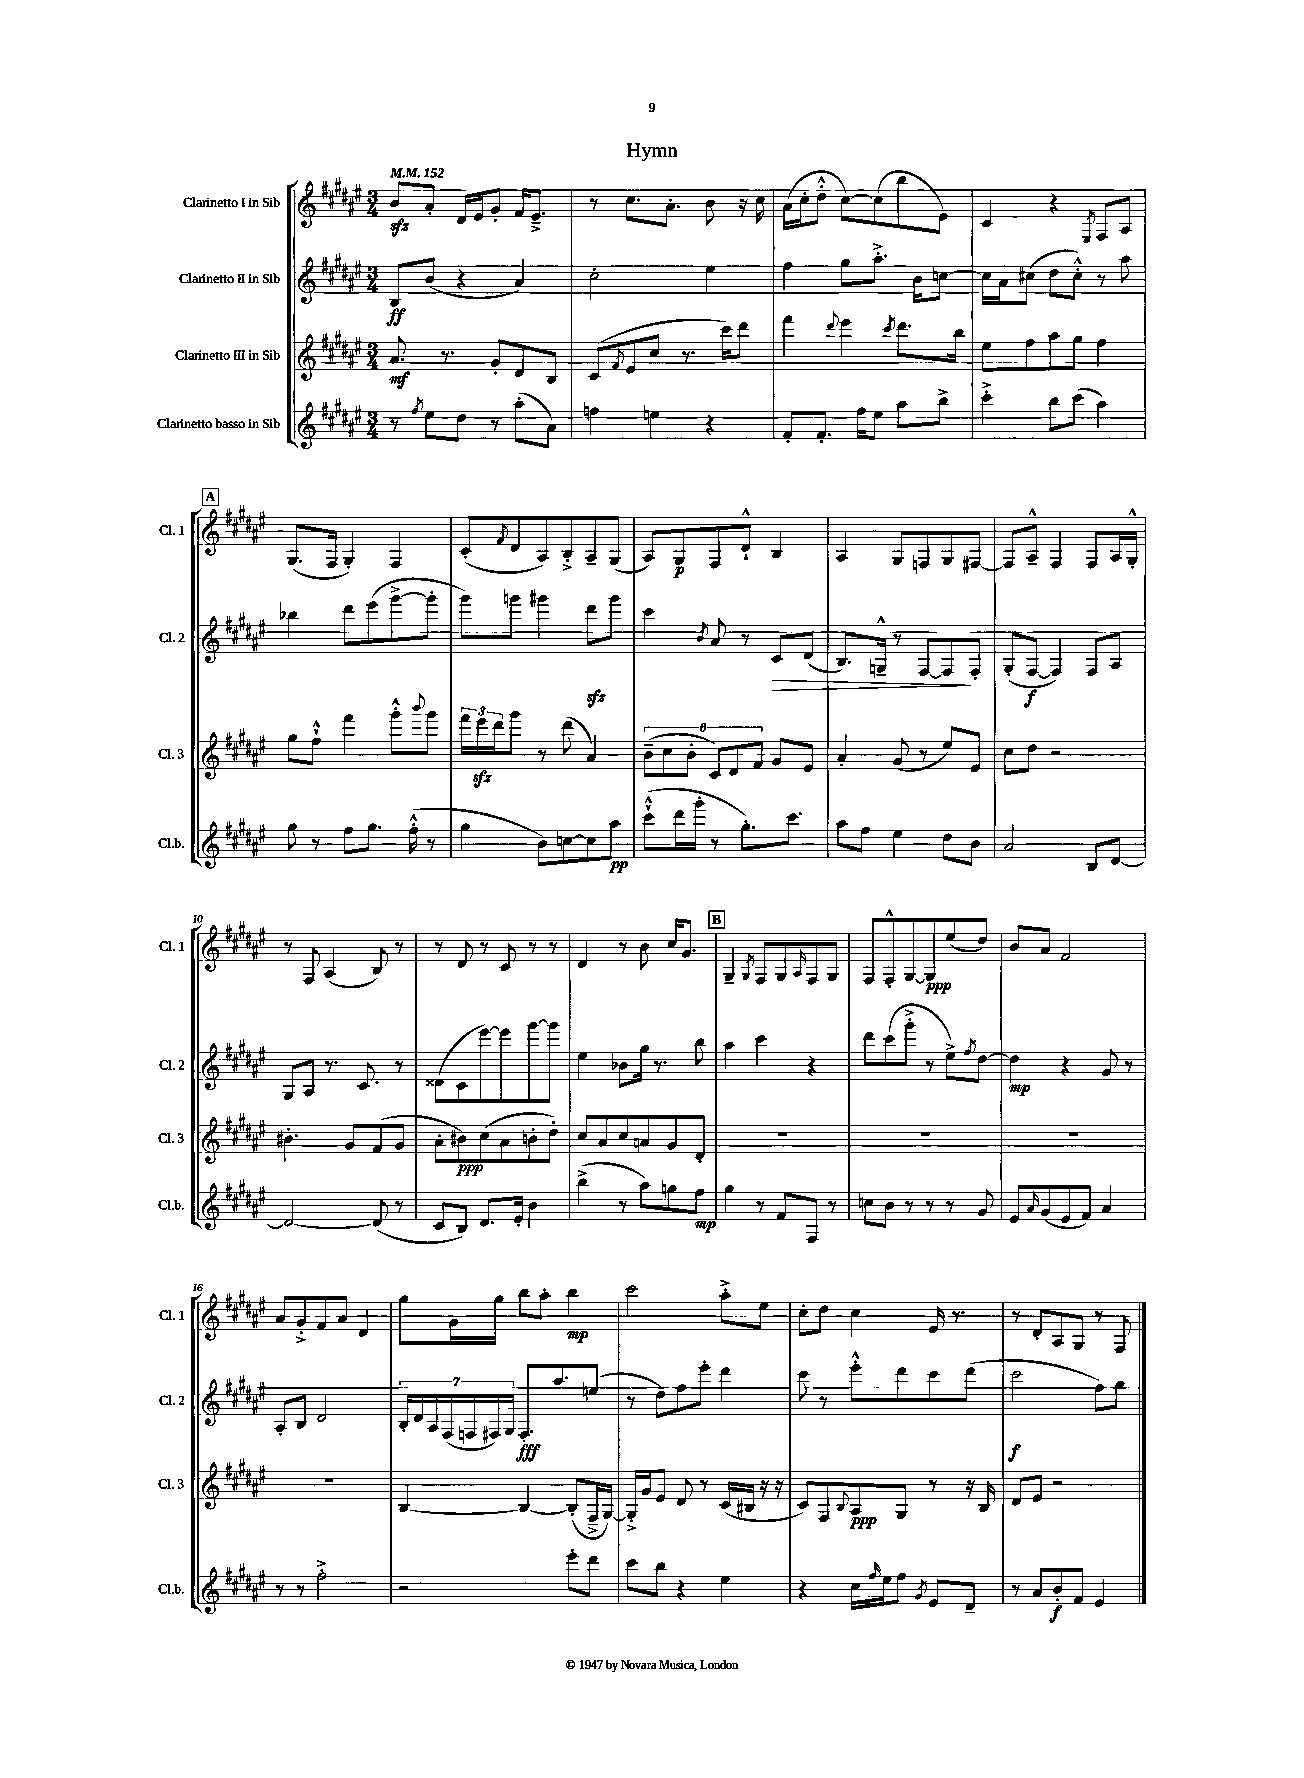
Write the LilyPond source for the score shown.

\header { title = "Hymn" }
<<
\new StaffGroup <<
\new Staff = "s0" \with { instrumentName = "Clarinetto I in Sib" shortInstrumentName = "Cl. 1" } {
    \clef treble \key fis \major \numericTimeSignature \time 3/4 \tempo 4 = 152
    b'8\sfz ais'8-. dis'16 eis'16 gis'8-. fis'16 eis'8.---> |
    r8 cis''8. ais'8.-. b'8 r16 cis''16 |
    ais'16( cis''16-. dis''8-.-^ cis''8~) cis''8( b''8 eis'8) |
    cis'4 r4 \acciaccatura { eis8 } fis8 ais8 |
    \mark \markup { \box "A" } gis8.( fis16 gis4-.) fis4 |
    cis'8-.( \acciaccatura { fis'8 } dis'8 ais8) b8-.-> ais8-- gis8( |
    ais8) gis8\p fis8 dis'8-!-^ b4 |
    ais4 gis8 f8 gis8 fis8~ |
    fis8 ais8---^ fis4 fis8 ais16 gis16-.-^ |
    r8 fis8 ais4( b8) r8 |
    r8 dis'8 r8 cis'8 r8 r8 |
    dis'4 r8 b'8 cis''16 gis'8. |
    \mark \markup { \box "B" } gis4-- \acciaccatura { gis8 } fis8 gis8 \grace { ais16 } fis8 gis8 |
    fis8 fis8-.-^ gis8~ gis8\ppp eis''8( dis''8) |
    b'8 ais'8 fis'2 |
    ais'8 gis'8-.-> fis'8 ais'8 dis'4 |
    gis''8 gis'16 gis''16 b''8 ais''8-. b''4\mp |
    cis'''2 ais''8-.-> eis''8 |
    cis''8-. dis''8 cis''4 eis'16 r8. |
    r8 dis'8-. ais8 gis8 r8 fis8 \bar "|." |
}
\new Staff = "s1" \with { instrumentName = "Clarinetto II in Sib" shortInstrumentName = "Cl. 2" } {
    \clef treble \key fis \major \numericTimeSignature \time 3/4
    b8\ff b'8( r4 ais'4) |
    cis''2-. eis''4 |
    fis''4 gis''8 ais''8.-.-> b'16 c''8~ |
    c''16 ais'16 cis''8( dis''8 cis''8-.-^) r8 ais''8 |
    \mark \markup { \box "A" } bes''4 dis'''8 eis'''8( gis'''8~-> gis'''8-. |
    gis'''8) g'''8 gis'''4 dis'''8\sfz gis'''8 |
    cis'''4 \acciaccatura { b'8 } ais'8 r8 cis'8\> dis'8( |
    b8.) g16---^ r8 fis8~ fis8\! fis8-. |
    gis8-.( fis8~\f fis4) fis8 ais8 |
    gis8 ais8 r8. cis'8. r8 |
    disis'8( cis'8 eis'''8~) eis'''8 gis'''8~ gis'''8 |
    eis''4 bes'8 gis''16 r8. b''8 |
    \mark \markup { \box "B" } ais''4 cis'''4 r4 |
    dis'''8 cis'''8( gis'''8-.-> r8 eis''8->) \acciaccatura { fis''8 } dis''8~ |
    dis''4\mp r4 gis'8 r8 |
    ais8-. b8 dis'2 |
    \tuplet 7/4 { b16-. dis'16 ais16 fis16( f16 fis16) gis16 } fis8.-.\fff ais''8. e''8( |
    r8 dis''8) fis''8 eis'''8-. dis'''4 |
    cis'''8 r8 eis'''8-.-^ dis'''8 cis'''8 dis'''8( |
    cis'''2\f fis''8) gis''8 \bar "|." |
}
\new Staff = "s2" \with { instrumentName = "Clarinetto III in Sib" shortInstrumentName = "Cl. 3" } {
    \clef treble \key fis \major \numericTimeSignature \time 3/4
    ais'8.\mf r8. gis'8-. dis'8 b8 |
    cis'8( \acciaccatura { fis'8 } eis'8 cis''8 r8. cis'''16) dis'''8 |
    fis'''4 \appoggiatura { dis'''8 } eis'''4 \acciaccatura { cis'''8 } dis'''8. b''16 |
    eis''8 fis''8 ais''8 gis''8 fis''4 |
    \mark \markup { \box "A" } gis''8 fis''8-!-^ fis'''4 gis'''8-.-^ \appoggiatura { b'''8 } gis'''8 |
    \tuplet 3/2 { fis'''16 eis'''16\sfz dis'''16 } gis'''8 r8 dis'''8( ais'4) |
    \tuplet 6/4 { b'8--( cis''8 b'8-. cis'8) dis'8 fis'8 } gis'8 eis'8 |
    ais'4-. gis'8( r8 eis''8) eis'8 |
    cis''8 dis''8 r2 |
    bis'4.-. gis'8 fis'8( gis'8 |
    ais'8-. bis'8\ppp) cis''8( ais'8 b'8-. dis''8-.) |
    cis''8 ais'8 cis''8 a'8 gis'8 dis'8-. |
    \mark \markup { \box "B" } R2. |
    R2. |
    R2. |
    R2. |
    b4~ b4~ b8-.( fis16---> gis16~) |
    gis16-.-> gis'16 eis'8 dis'8 r8 cis'16( bis16 r16 r16 |
    cis'8) fis8 \appoggiatura { b8 } ais8\ppp gis8 r8 r16 b16 |
    dis'8 eis'8 r2 \bar "|." |
}
\new Staff = "s3" \with { instrumentName = "Clarinetto basso in Sib" shortInstrumentName = "Cl.b." } {
    \clef treble \key fis \major \numericTimeSignature \time 3/4
    r8 \acciaccatura { fis''8 } eis''8 dis''8 r8 ais''8-.( ais'8) |
    f''4 e''4 r4 |
    fis'8-. fis'8.-. fis''16 eis''8 ais''8 b''8-> |
    cis'''4-.-> b''8 cis'''8( ais''4) |
    \mark \markup { \box "A" } gis''8 r8 fis''8 gis''8. fis''16-.-^( r8 |
    gis''4 b'8) c''8~ c''8 ais''8\pp |
    cis'''8-!-^( dis'''16 gis'''16-. r8 gis''8.-.) cis'''8. |
    ais''8 fis''8 eis''4 dis''8 b'8 |
    ais'2 b8 dis'8~ |
    dis'2~ dis'8( r8 |
    cis'8 b8) dis'8. eis'16-. b'4 |
    b''4->( r8 ais''8) g''8 fis''8\mp |
    \mark \markup { \box "B" } gis''4 r8 fis'8 fis8 r8 |
    c''8 b'8 r8 r8 r8 gis'8 |
    eis'8 \grace { ais'16 } gis'8( eis'8 fis'8) ais'4 |
    r8 r8 fis''2-.-> |
    r2 eis'''8-. dis'''8 |
    cis'''8 b''8 r4 eis''4 |
    r4 cis''16 \grace { fis''16 } eis''16 fis''8 \acciaccatura { gis'8 } eis'8 dis'8-- |
    r8 ais'8 b'8-.\f fis'8 eis'4 \bar "|." |
}
>>
>>
